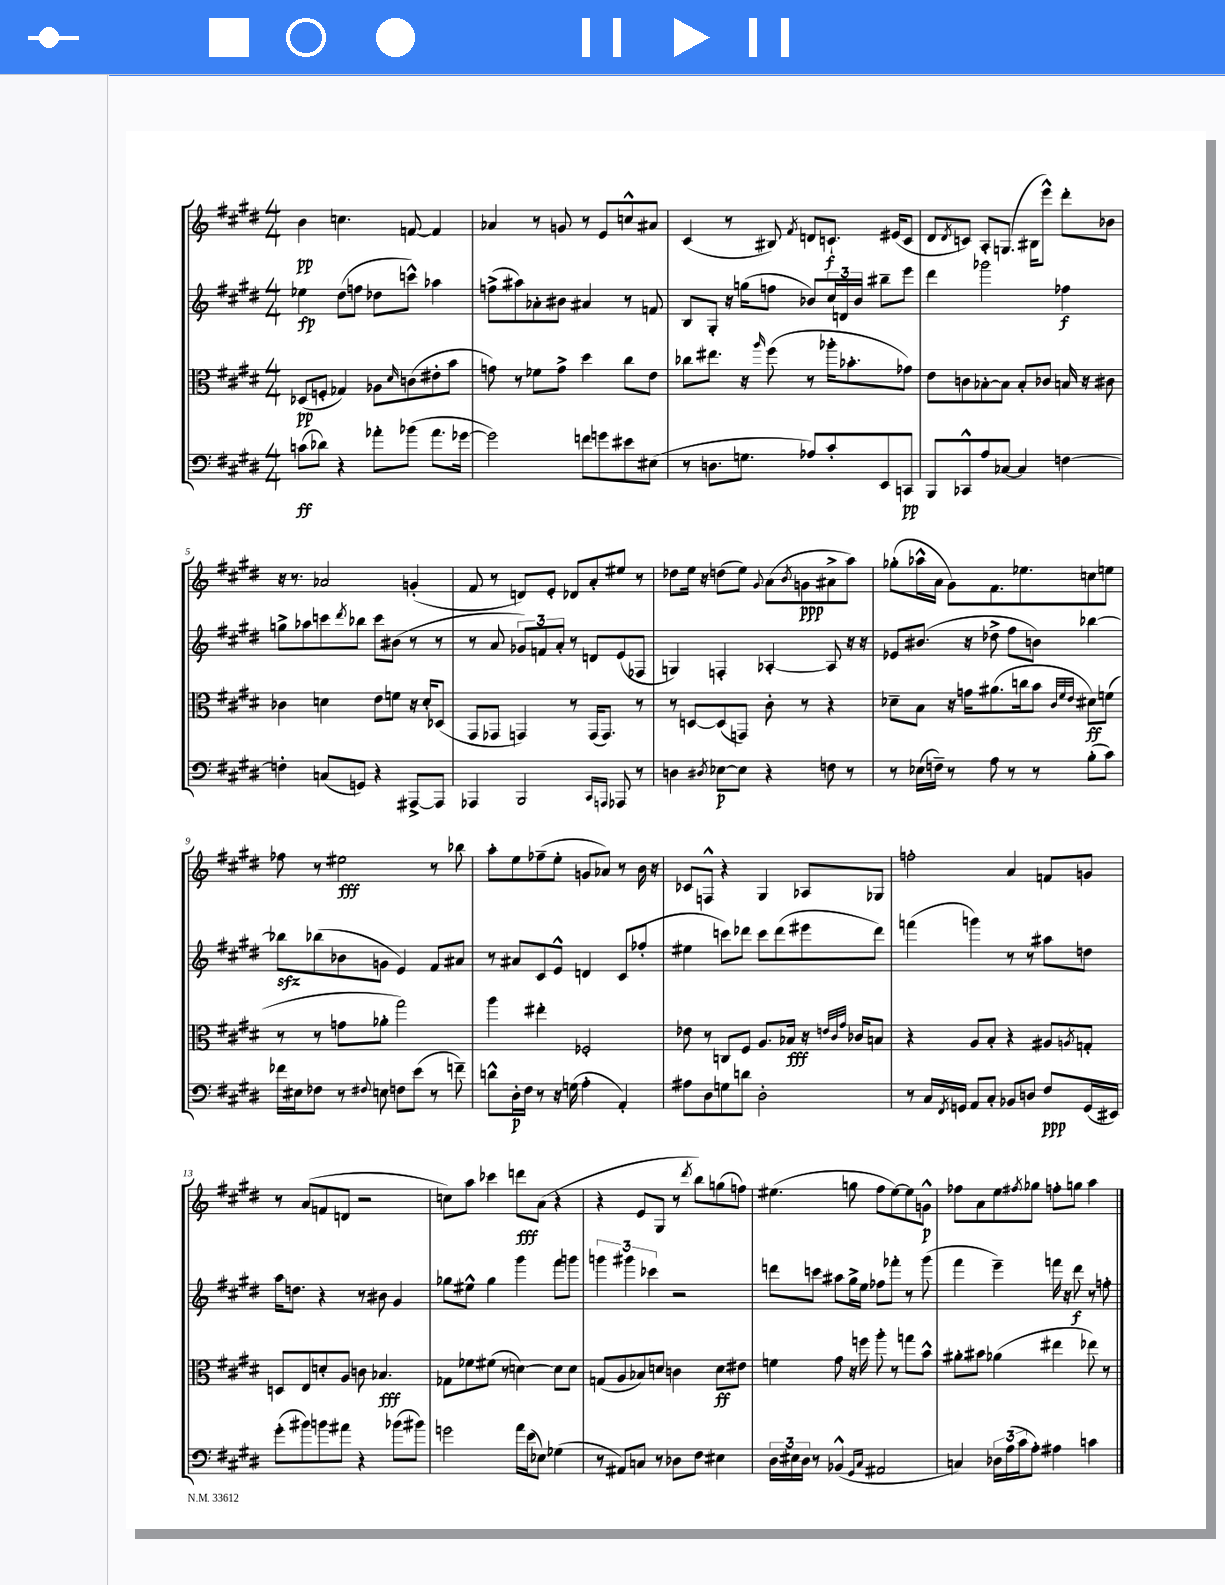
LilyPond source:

<<
\new StaffGroup <<
\new Staff = "s0" {
    \clef treble \key e \major \numericTimeSignature \time 4/4
    b'4\pp c''4. f'8~ f'4 |
    aes'4 r8 g'8 r8 e'8 c''8-^ ais'8 |
    cis'4( r8 bis8) \acciaccatura { fis'8 } d'8 c'8.-!\f eis'16( c'8 |
    dis'8 \acciaccatura { dis'8 } c'8) a8-. g8.( bis16 e'''8-^) dis'''8-. bes'8 |
    r16 r8. aes'2 g'4-.( |
    fis'8 r8 d'8) e'8-. des'8 a'8-. eis''8 r8 |
    des''8 e''16 r16 d''8( e''8) \appoggiatura { gis'8 } a'8( \acciaccatura { b'8 } g'8\ppp ais'8-> a''8) |
    ges''8-.( aes''16-^ a'16 gis'8) fis'8. ees''8. c''8 e''8 |
    fes''8 r8 eis''2\fff r8 bes''8 |
    a''8-. e''8 fes''8--( e''8-. g'8 aes'8) r8 b'16 r16 |
    ces'8 f8-^ r4 gis4 aes8 ges8 |
    f''2-. a'4 f'8 g'8 |
    r8 a'8( f'8 d'8 r2 |
    c''8) a''8 ces'''4 d'''8\fff a'8( r4 |
    r4 e'8 gis8 r8 \acciaccatura { dis'''8 } b''8) g''8( f''8) |
    eis''4.( g''8 fis''8 eis''8~) eis''8 g'8-^\p |
    fes''8 a'8 e''8 \acciaccatura { fis''8 } ges''8 f''8-. g''8 a''4 \bar "|." |
}
\new Staff = "s1" {
    \clef treble \key e \major \numericTimeSignature \time 4/4
    ees''4\fp dis''8( f''8 des''8 c'''8-^) aes''4 |
    f''8->( ais''8) aes'8-. bis'8 ais'4 r8 f'8 |
    b8 gis8-. r16 g''16( f''8 bes'8) \tuplet 3/2 { cis''16 d'16 bes'16 } bis''8-- e'''8 |
    dis'''4 ges'''2 fes''4\f |
    g''8-> aes''8 c'''8 \acciaccatura { dis'''8 } bes''8 c'''8 bis'8( r8 r8 |
    r8 a'8 \tuplet 3/2 { ges'8) f'8 a'8-. } r8 d'8 e'8( fes8 |
    g4) f4-. aes4~-. aes8 r16 r16 |
    ees'8 bis'8.( r16 des''8-> fis''8 b'8) bes''4~ |
    bes''8\sfz bes''8( bes'8 g'8 e'4) fis'8 ais'8 |
    r8 ais'8 cis'8 e'8-^ d'4 cis'8( fes''8-. |
    eis''4 c'''8) des'''8 c'''8 des'''8( eis'''8 des'''8) |
    f'''4( g'''4) r8 r8 ais''8 d''8 |
    a''16 d''8. r4 r8 bis'8 gis'4 |
    ges''8 eis''8-^ ges''4 gis'''4 fis'''8 g'''8 |
    \tuplet 3/2 { g'''4 gis'''4 ces'''4 } r2 |
    d'''8 c'''8 ais''8 gis''16-> e''16 fes''8 fes'''8-. r8 gis'''8( |
    fis'''4 e'''4--) f'''16 r16 dis'''8\f r8 f''8-. \bar "|." |
}
\new Staff = "s2" {
    \clef alto \key e \major \numericTimeSignature \time 4/4
    des8\pp( f8-. ges4) aes8 \grace { dis'16 } c'8( eis'8-. b'8 |
    g'8) r8 fes'8 g'8-> dis''4 cis''8 e'8 |
    ces''8 eis''8. r16 \grace { a''16 } fis''8( r8 aes''16-. bes'8.-. ges'8) |
    e'8 c'8 bes8~-. bes8 bes8-. ces'8 b16 r16 cis'8 |
    ces'4 d'4 e'8 f'8 r16 d'16-. des8( |
    gis,8 ges,8 g,4) r8 g,16( g,8.) r8 |
    r8 d8~ d8( g,8) cis'8-. r8 r4 |
    des'8-- b8 r16 g'16 ais'8.( c''16 b'8 \grace { cis'32 fis'32 e'32 } dis'8\ff) f'8( |
    r8 r8 g'8 aes'8-. gis''2) |
    a''4 eis''4-. fes2-. |
    ees'8 r8 c8 fis8 a8. bes16\fff r16 \grace { e'32 cis'32 gis'32 } ces'16 b8 |
    r4 a8 b8-. r4 ais8 \acciaccatura { a8 } g8-. |
    d8 e8 d'8-. a8 c'8 bes4.\fff |
    ges8 fes'8 fis'8( r8 d'4~) d'8 d'8 |
    g8( a8 bes8) d'8 c'4 d'8\ff eis'8 |
    f'4 gis'8 r16 f''16 a''8-. r8 g''8 b'8-^ |
    ais'8-. bis'8 aes'4( eis''4 ees''8) r8 \bar "|." |
}
\new Staff = "s3" {
    \clef bass \key e \major \numericTimeSignature \time 4/4
    c'8\ff( des'8) r4 aes'8-. bes'8( aes'8. ges'16~ |
    ges'2) f'8 g'8 eis'8 eis8( |
    r8 d8. g8. aes8) cis'8-. e,8 c,8\pp |
    b,,8 ces,8-^ a8 ces8~ ces4 f4~ |
    f4-. c8( g,8) r4 ais,,8~-> ais,,8 |
    aes,,4 b,,2 \grace { cis,16 a,,16 } aes,,8 r8 |
    d4 \acciaccatura { dis8 } ees8~\p ees8 r4 f8 r8 |
    r8 ees16( f16--) r8 a8 r8 r8 b8-.( cis'8) |
    fes'16 eis16 fes8 r8 \appoggiatura { fis8 } e8 f8 e'8( r8 f'8--) |
    d'8-^ dis16-.\p fis16 r8 r16 g16( a4-. a,4-.) |
    ais8 dis8 g8 d'8 dis2-. |
    r8 cis16 \acciaccatura { fis,8 } g,16 a,8 cis8-. bes,8 d8 fis8\ppp g,16( eis,16) |
    gis'8-.( bis'8) b'8 ais'8 r4 bes'8( bis'8) |
    g'2 a'16 e'16( ees8) ges4( |
    r8 ais,8) c8 r8 des8 fis8 eis4 |
    \tuplet 3/2 { dis16 eis16 dis16 } r8 bes,4-^( \grace { gis,16 cis16 } ais,2 |
    c4) \tuplet 3/2 { des16 a16( cis'16 } a8-.) ais4 c'4 \bar "|." |
}
>>
>>
